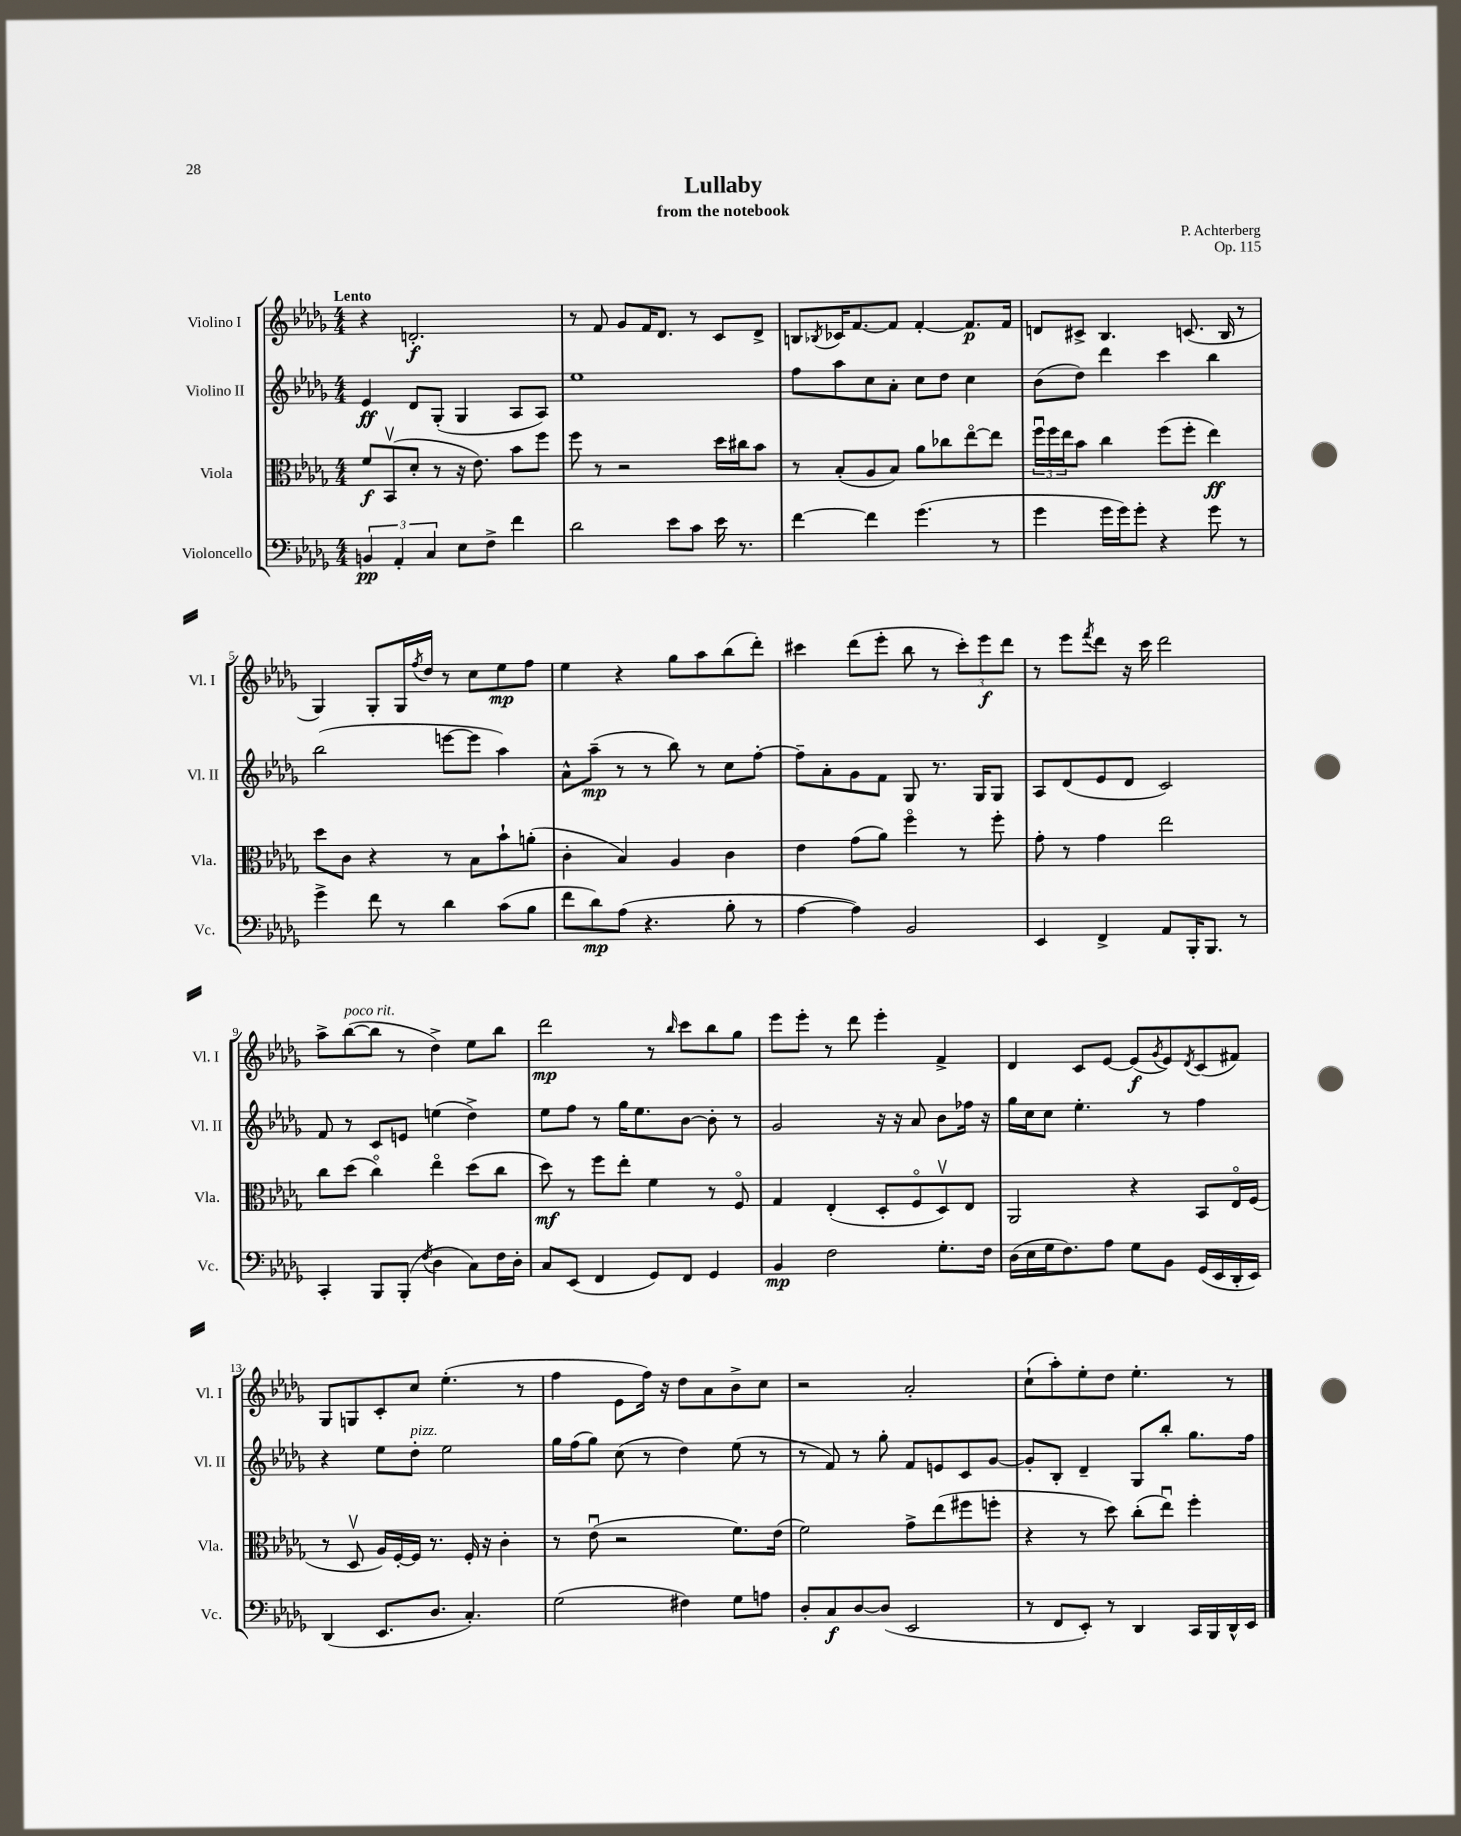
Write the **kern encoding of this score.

**kern	**kern	**kern	**kern
*staff4	*staff3	*staff2	*staff1
*clefF4	*clefC3	*clefG2	*clefG2
*k[b-e-a-d-g-]	*k[b-e-a-d-g-]	*k[b-e-a-d-g-]	*k[b-e-a-d-g-]
*M4/4	*M4/4	*M4/4	*M4/4
6BB	8f	4e-	4r
.	(8BB-v	.	.
6AA-'	.	.	.
.	8d-'	8d-	2.d'
6C	.	.	.
.	8r	(8G-'	.
8E-	16r	4G-	.
.	8.e-)	.	.
8F^	.	.	.
4f	8b-	8A-	.
.	8ff	8A-)	.
=	=	=	=
2d-	8ff	1ee-	8r
.	8r	.	8f
.	2r	.	8g-
.	.	.	16f
.	.	.	8.d-
8e-	.	.	.
8c	.	.	8r
16e-	16dd-	.	8c
8.r	16cc#	.	.
.	8b-	.	8d-^
=	=	=	=
[4f	8r	8ff	8B
.	.	.	8qB-
.	(8B-'	8aa-	16c-
.	.	.	[8.f
4f]	8A-	8cc	.
.	8B-)	8a-'	8f]
(4.g-	8a-	8cc	[4f'
.	8cc-	8dd-	.
.	[8ee-o	4cc	8.f]
8r	8ee-]	.	.
.	.	.	16f
=	=	=	=
4g-	24ffu	(8b-	8d
.	24ff	.	.
.	24ee-	.	.
.	8b-	8dd-)	8c#^
16g-	4cc	4ddd-	4.B-
16g-)	.	.	.
8g-'	.	.	.
4r	(8ff	4ccc	.
.	8ff'	.	(8.c
8g-	4ee-)	4bb-	.
.	.	.	16B-
8r	.	.	8r
=	=	=	=
4g-^	8dd-	(2bb-	4G-)
.	8c	.	.
8f	4r	.	8G-'
8r	.	.	16G-
.	.	.	8qff
.	.	.	16dd-
4d-	8r	[8eee	8r
.	8B-	8eee]	8cc
(8c	8b-`	4aa-)	8ee-
8B-	(8a'	.	8ff
=	=	=	=
8f	4c'	8a-^^	4ee-
8d-)	.	(8aa-~	.
(8A-	4B-)	8r	4r
4.r	.	8r	.
.	4A-	8bb-)	8gg-
.	.	8r	8aa-
8B-'	4c	8cc	(8bb-
8r	.	[8ff'	8ddd-')
=	=	=	=
[4A-	4e-	8ff~]	4ccc#
.	.	8a-'	.
4A-])	(8g-	8g-	(8ddd-
.	8a-)	8f	8eee-'
2BB-	4ffo	8G-	8bb-
.	.	8.r	8r
.	8r	.	12ccc#')
.	.	16G-	.
.	.	.	12eee-
.	8ff'	8G-	.
.	.	.	12ddd-
=	=	=	=
4EE-	8g-'	8A-	8r
.	8r	(8d-	8eee-
.	.	.	8qfff
4FF^	4g-	8e-	8ddd-
.	.	8d-	16r
.	.	.	16ccc
8AA-	2ee-	2c)	2ddd-
16BBB-'	.	.	.
8.BBB-	.	.	.
8r	.	.	.
=	=	=	=
4CC'	8cc	8f	8aa-^
.	(8dd-	8r	([8bb-
8BBB-	4cco)	8c	8bb-]
(8BBB-'	.	8e	8r
8qF	.	.	.
4D-	4ee-o	(4ee	4dd-^)
8C)	(8dd-	4dd-^)	8ee-
16F	8cc	.	8bb-
16D-'	.	.	.
=	=	=	=
8C	8dd-)	8ee-	2ddd-
(8EE-	8r	8ff	.
4FF	8ff	8r	.
.	8ee-'	16gg-	.
.	.	8.ee-	.
8GG-)	4f	.	8r
.	.	.	16qqbb-
8FF	.	[8b-	8ccc
4GG-	8r	8b-']	8bb-
.	8Fo	8r	8gg-
=	=	=	=
4BB-	4G-	2g-	8eee-
.	.	.	8eee-'
2F	(4E-'	.	8r
.	.	.	8ddd-
.	8D-'	16r	4eee-'
.	.	16r	.
.	8Fo	8a-	.
8.G-'	8D-v)	8b-	4f^
.	8E-	16ff-	.
16F	.	16r	.
=	=	=	=
(16D-	2AA-	16gg-	4d-
16E-	.	16cc	.
16G-	.	8cc	.
8.F)	.	.	.
.	.	4.ee-'	8c
8A-	.	.	[8e-
8G-	4r	.	(8e-]
.	.	.	8qg-
8BB-	.	8r	8e-)
.	.	.	8qd-
(16GG-	8BB-	4ff	(8c
16EE-	.	.	.
16DD-'	16E-o	.	8f#)
16EE-)	(16F	.	.
=	=	=	=
(4DD-	8r	4r	8G-
.	8D-v	.	8G
8.EE-	16A-)	8ee-	8c'
.	[16F'	.	.
.	16F]	8dd-'	8cc
8.D-	8.r	.	.
.	.	2ee-	(4.ee-'
4.C')	16F'	.	.
.	16r	.	.
.	4c'	.	.
.	.	.	8r
=	=	=	=
(2G-	8r	16gg-	4ff
.	.	(16ff	.
.	(8e-u	8gg-)	.
.	2r	(8cc	8e-
.	.	8r	16ff)
.	.	.	16r
4F#)	.	4dd-)	8dd-
.	.	.	8a-
8G-	8.f)	(8ee-	8b-^
8A	.	8r	8cc
.	(16e-	.	.
=	=	=	=
8D-'	2f)	8r	2r
8C	.	8f)	.
[8D-	.	8r	.
(8D-]	.	8gg-'	.
2EE-	8g-^	8f	2a-'
.	(8ee-	8e	.
.	8ff#	8c	.
.	8ff'	[8g-	.
=	=	=	=
8r	4r	8g-']	(8cc`
8FF	.	8B-'	8aa-')
8EE-')	8r	4d-~	8ee-'
8r	8dd-)	.	8dd-
4DD-	(8cc'	8G-	4.ee-'
.	8ee-u)	8bb-'	.
16CC	4ff'	8.gg-	.
16BBB-	.	.	.
16DD-^^	.	.	8r
16EE-	.	16ff	.
==	==	==	==
*-	*-	*-	*-
